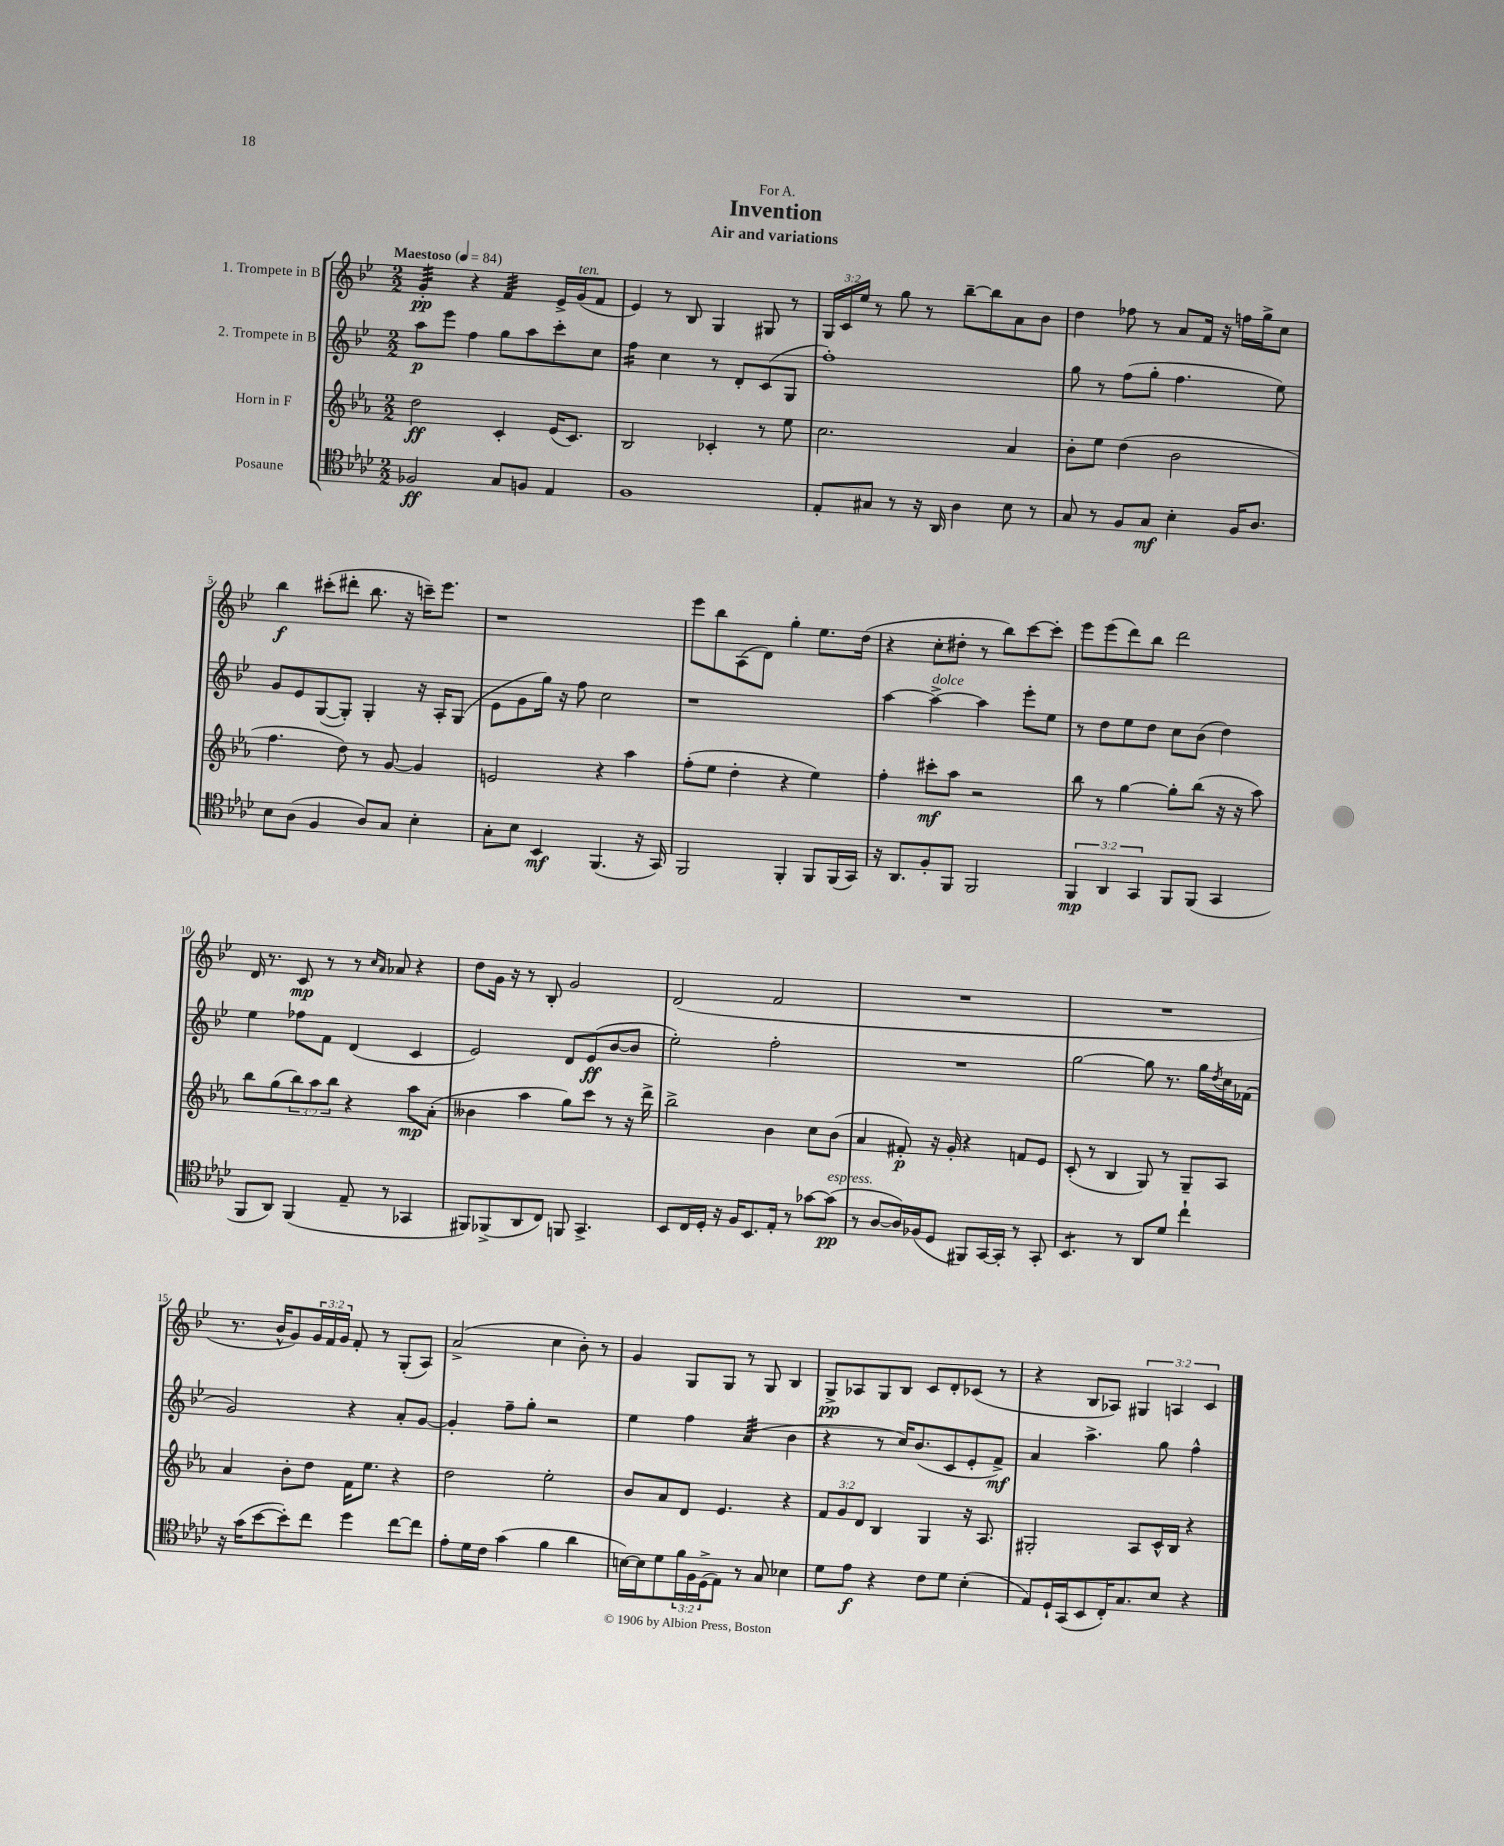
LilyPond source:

\header { title = "Invention" subtitle = "Air and variations" dedication = "For A." }
<<
\new StaffGroup <<
\new Staff = "s0" \with { instrumentName = "1. Trompete in B" } {
    \clef treble \key bes \major \numericTimeSignature \time 2/2 \override Staff.TupletNumber.text = #tuplet-number::calc-fraction-text \tempo "Maestoso" 4 = 84
    g'4:32-.\pp r4 f'4:32 ees'16-> g'16^\markup { \italic "ten." }( f'8 |
    ees'4) r8 bes8 g4 gis8 r8 |
    \tuplet 3/2 { g16 c'16 ees''16 } r8 g''8 r8 bes''8~-- bes''8 a'8 bes'8 |
    d''4 fes''8 r8 a'8 f'16 r16 f''16 g''16-> c''8 |
    bes''4\f cis'''8-.( dis'''8-. bes''8. r16 c'''16--) ees'''8. |
    r1 |
    ees'''8 bes''8 a8( d'8) g''4-. ees''8. d''16( |
    r4 c''8-. dis''8-. r8 bes''8) c'''8~ c'''8-. |
    ees'''8 ees'''8( d'''8) bes''8 d'''2 |
    d'16 r8. c'8\mp r8 r8 \grace { c''16 a'16 } aes'8 r4 |
    d''8 g'16 r16 r8 bes8-. g'2 |
    d'2( f'2 |
    R1 |
    R1 |
    r8. bes'16-^ g'8) \tuplet 3/2 { g'16 f'16 g'16 } f'8-. r8 g8-.( a8) |
    a'2->( c''4 bes'8-.) r8 |
    g'4 g8 g8 r8 g8 bes4 |
    g8->\pp aes8 g8 bes8 c'8 d'8-. ces'8( r8 |
    r4 bes8 aes8) \tuplet 3/2 { gis4 a4 c'4 } \bar "|." |
}
\new Staff = "s1" \with { instrumentName = "2. Trompete in B" } {
    \clef treble \key bes \major \numericTimeSignature \time 2/2
    a''8\p ees'''8 f''4 g''8 a''8 c'''8-. c''8 |
    f''4:16 c''4 r8 d'8-. c'8( g8 |
    f''1-.) |
    g''8 r8 f''8( g''8-. f''4. ees''8) |
    g'8 ees'8 g8~( g8-.) g4-. r16 a16-. g8( |
    ees'8 g'8 g''16) r16 f''8 c''2 |
    r1 |
    a''4~ a''4~->^\markup { \italic "dolce" } a''4 ees'''8-. ees''8 |
    r8 d''8 ees''8 d''8 c''8 bes'8( d''4) |
    ees''4 fes''8 f'8 d'4( c'4 |
    ees'2) d'8 ees'8\ff( bes'8~ bes'8 |
    ees''2-.) f''2-. |
    R1 |
    g''2~ g''8 r8. g''16 \acciaccatura { d''8 } c''16 fes'16( |
    g'2) r4 a'8-. g'8~ |
    g'4-. f''8-- g''8-. r2 |
    ees''4 f''4 a'4:32( bes'4 |
    r4 r8 c''16) bes'8.( c'8 ees'8-. f'8->\mf) |
    a'4 a''4.-> g''8 f''4-^ \bar "|." |
}
\new Staff = "s2" \with { instrumentName = "Horn in F" } {
    \clef treble \key ees \major \numericTimeSignature \time 2/2 \override Staff.TupletNumber.text = #tuplet-number::calc-fraction-text
    d''2\ff c'4-. ees'16( c'8.) |
    bes2 ces'4-. r8 ees''8 |
    c''2. aes'4 |
    bes'8-. ees''8 d''4( bes'2 |
    f''4. d''8) r8 g'8~ g'4 |
    e'2 r4 aes''4 |
    f''8-.( ees''8 d''4-. r4 ees''4) |
    f''4-. cis'''8-.\mf aes''8 r2 |
    bes''8 r8 g''4~ g''8-. bes''8( r16 r16 aes''8) |
    bes''8 g''8( \tuplet 3/2 { bes''8) aes''8 bes''8 } r4 aes''8\mp aes'8-.( |
    beses'4 aes''4 g''8) c'''8 r8 r16 d'''16-> |
    bes''2-> bes'4 c''8 bes'8( |
    aes'4 fis'8-.\p) r16 g'16-. r4 f'8 ees'8 |
    c'8-.( r8 bes4 g8) r8 g8-- aes8 |
    aes'4 bes'8-. d''8 f'16 ees''8. r4 |
    d''2 ees''2-. |
    bes'8 aes'8 d'8 ees'4. r4 |
    \tuplet 3/2 { f'8 g'8 d'8 } bes4 g4 r16 aes8. |
    gis2-. aes8 c'16-^ bes16 r4 \bar "|." |
}
\new Staff = "s3" \with { instrumentName = "Posaune" } {
    \clef tenor \key aes \major \numericTimeSignature \time 2/2 \override Staff.TupletNumber.text = #tuplet-number::calc-fraction-text
    fes2\ff g8 f8 ees4 |
    f1 |
    ees8-. gis8 r8 r16 aes,16 aes4 bes8 r8 |
    g8 r8 f8 g8\mf bes4-. f16 aes8. |
    bes8 aes8( f4 aes8) g8 bes4-. |
    g8-. bes8 bes,4\mf f,4.( r16 g,16) |
    f,2 f,4-. f,8 f,16( g,16) |
    r16 aes,8. f8-. f,8 f,2 |
    \tuplet 3/2 { f,4\mp aes,4 g,4 } f,8 f,8( g,4 |
    f,8 aes,8) f,4( ees8-- r8 ges,4 |
    fis,8) fes,8->( aes,8 c8) f,8 g,4.-> |
    bes,8 c16 des16-. r16 f16 bes,8. ees16-. r8 ges'8~ ges'8\pp^\markup { \italic "espress." }( |
    r8 aes8~ aes16) fes16( des8 fis,8) g,16~ g,16-. r8 g,8-. |
    bes,4.:8 r8 aes,8 des'8 c''4-! |
    r16 g'16( bes'8~ bes'8-.) c''8 des''4 c''8~ c''8 |
    ees'8-. des'16 c'16 g'4( f'4 aes'4 |
    b16~) b16 des'8 \tuplet 3/2 { f'16 f16 des16->( } ees8) r8 g8 bes4 |
    des'8 ees'8\f r4 c'8 des'8 bes4-.( |
    ees8) des16-! g,16( bes,8 c16-.) g8. bes8 r4 \bar "|." |
}
>>
>>
